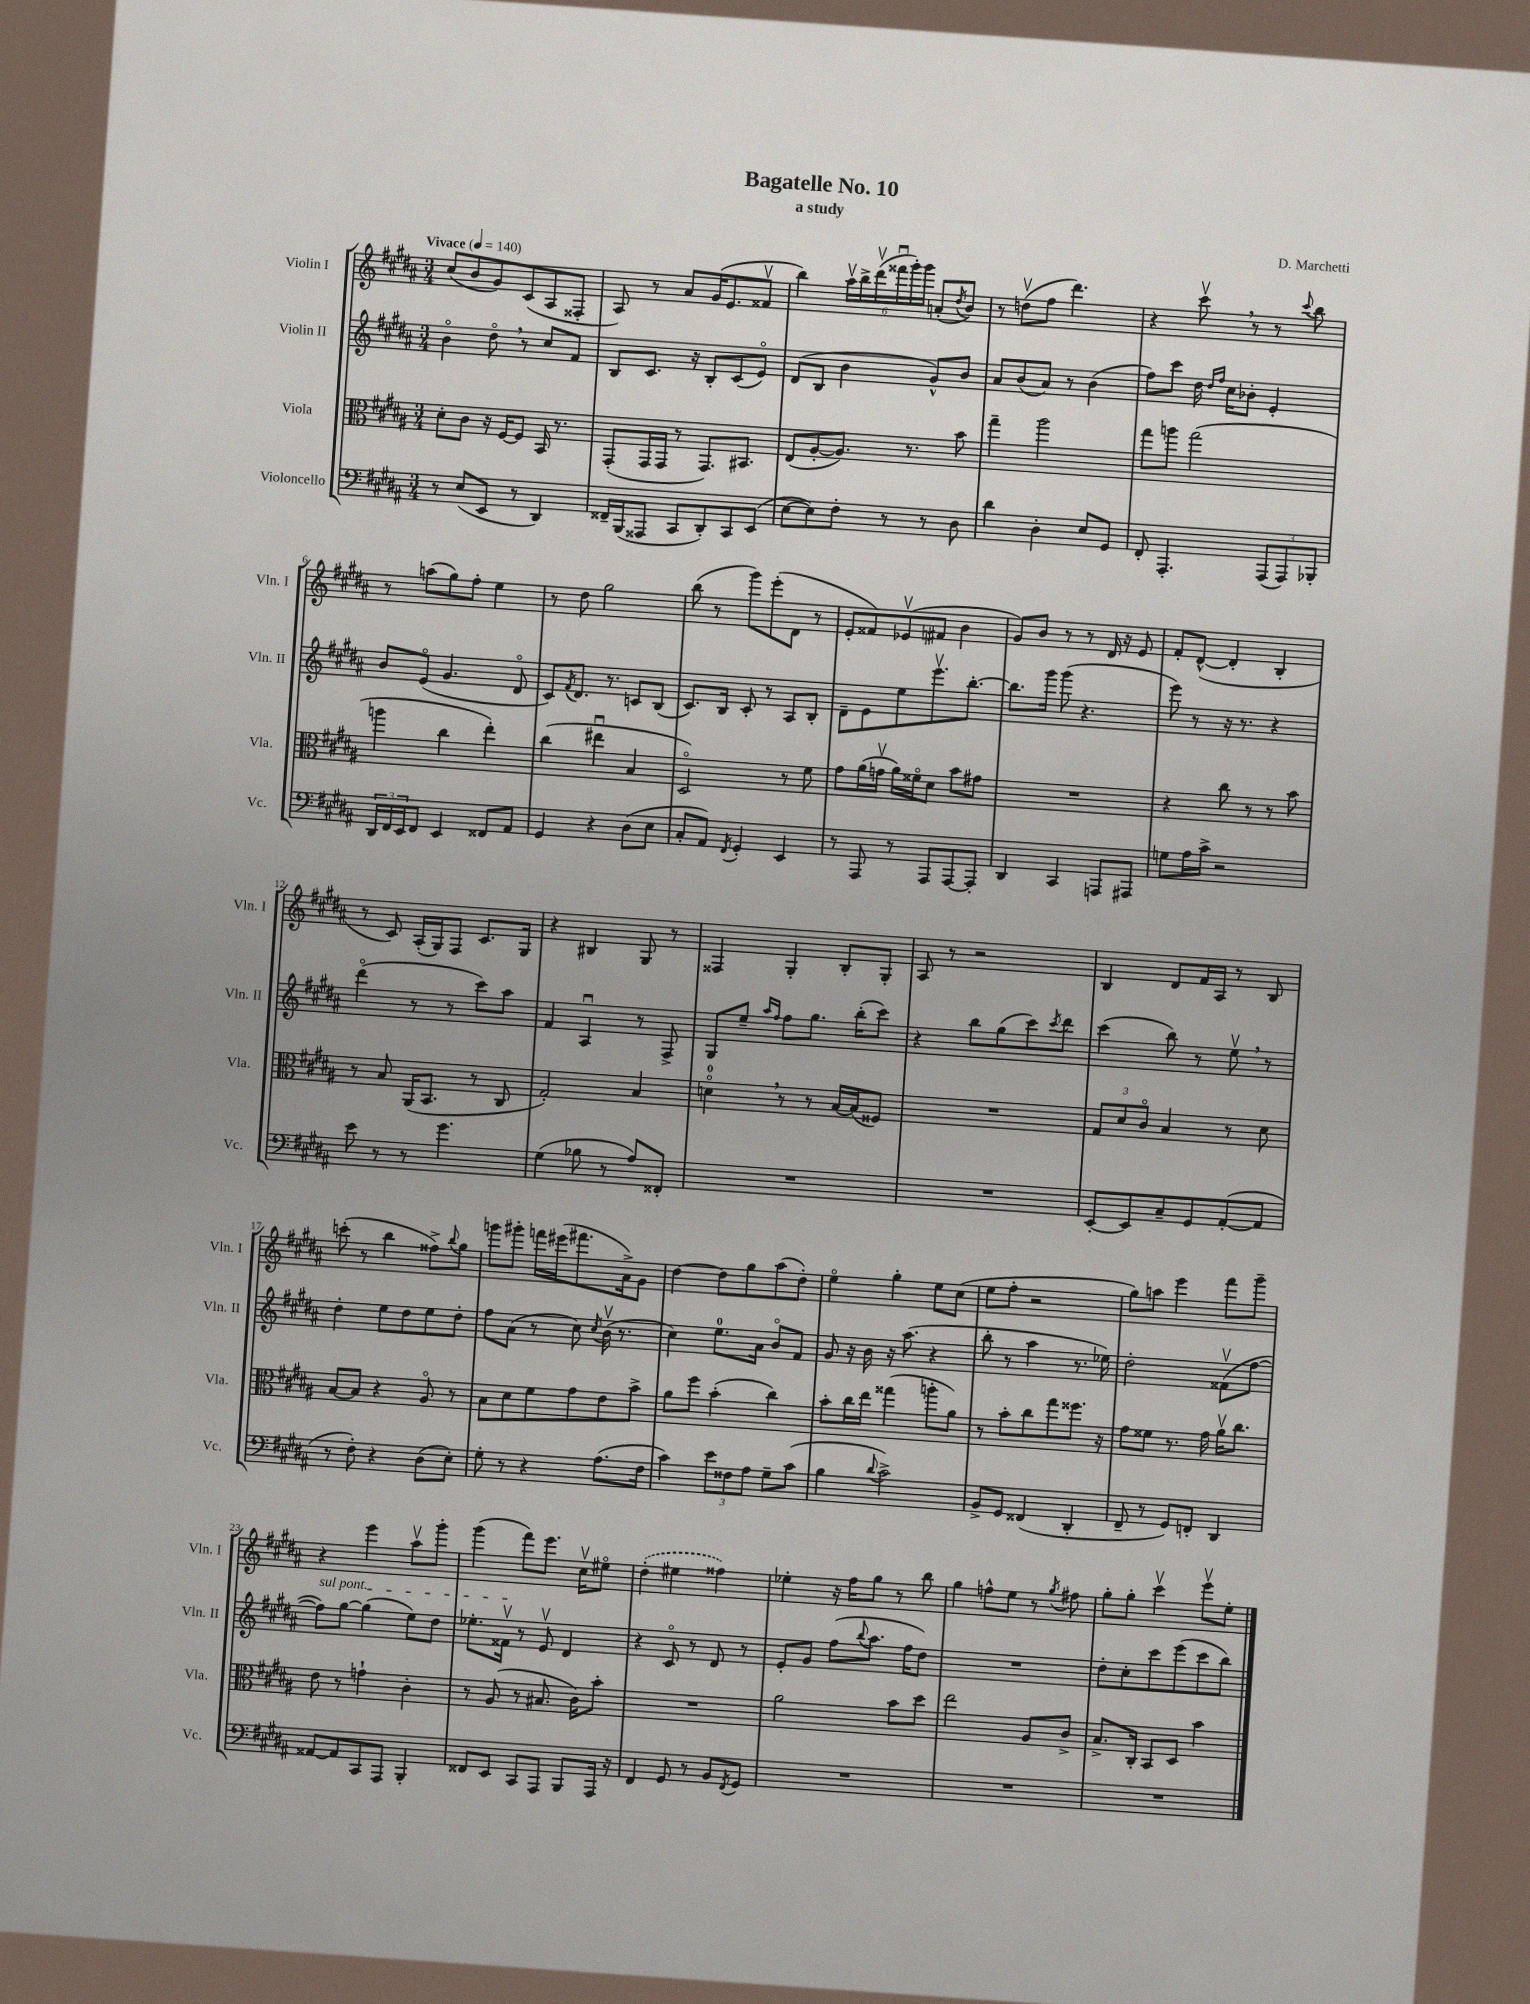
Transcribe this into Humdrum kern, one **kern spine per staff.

**kern	**kern	**kern	**kern
*staff4	*staff3	*staff2	*staff1
*clefF4	*clefC3	*clefG2	*clefG2
*k[f#c#g#d#a#]	*k[f#c#g#d#a#]	*k[f#c#g#d#a#]	*k[f#c#g#d#a#]
*M3/4	*M3/4	*M3/4	*M3/4
*MM140	*MM140	*MM140	*MM140
8r	8d#'	4bo	(8cc#
(8E	8c#	.	8b
8EE	16r	8dd#o	8g#)
.	[16F#	.	.
8r	8F#]	8r	(8c#
4DD#)	16BB	8cc#	8A#
.	8.r	.	.
.	.	8f#	8F##'
=	=	=	=
16FF##~	(8GG#'	8B	8A#)
(16BBB	.	.	.
8AAA##	16GG#	8.c#	8r
.	16GG#	.	.
8CC#	8r	.	8a#
.	.	16r	.
8DD#')	8.GG#)	8B'	(16g#
.	.	.	8.e
8CC#	.	(8c#	.
.	8.BB#	.	.
(8EE	.	8eo)	8f##v
=	=	=	=
[8E	(8E	(8d#	4bb)
8E])	[8A#'	8B	.
8F#'	8.A#])	4b	24aa#v
.	.	.	24bb^
.	.	.	(24ddd#v
8r	.	.	24fff##u
.	.	.	24ggg#')
.	8.r	.	.
.	.	.	24ggg#
8r	.	8g#^^)	(8a'
.	.	.	8qdd#
8D#	8b	8b	8b)
=	=	=	=
4d#	4gg#~	8a#	8r
.	.	(8b	(8ddv
4D#'	2aa#	8a#)	8ff#
.	.	8r	4.ddd#)
8E	.	(4b	.
8GG#	.	.	.
=	=	=	=
8FF#'	8gg#	8ff#)	4r
4.AAA#'	8aa	8ccc#	.
.	(2gg#	16dd#	8ccc#v
.	.	16qqdd#	.
.	.	16qqff#	.
.	.	16cc#	.
.	.	8b-'	8r
(12AAA#	.	4e'	8r
12AAA#)	.	.	.
.	.	.	8qqccc#
.	.	.	8bb
12BBB-'	.	.	.
=	=	=	=
24DD#	4aa	8b	8r
24FF#	.	.	.
24EE	.	.	.
8FF#	.	(8eo	(8aa
4EE	4cc#	4.g#	8gg#)
.	.	.	8ff#'
8FF##	4ee')	.	4ee
8AA#	.	8d#o	.
=	=	=	=
4GG#	(4cc#	8c#)	8r
.	.	8qf#	.
.	.	8.d#	8dd#
4r	4ee#u	.	2gg#
.	.	8.r	.
(8D#	4B	8c	.
8E	.	(8B	.
=	=	=	=
8C#'	2D#o)	8.c#)	(8bb
8AA#)	.	.	8r
.	.	16B	.
8qFF#	.	.	.
4GG#'	.	8c#'	8ggg#)
.	.	8r	(8eee'
4EE	8r	8A#	8d#
.	8f#	8B'	8r
=	=	=	=
8r	8g#	8d#~	8e'
8AAA#	(16a#	8e	8f##)
.	16gv	.	.
8r	16a#)	8ee	(8e-v
.	16f##o	.	.
8AAA#	8d#	8.eeev	8f#
[8AAA#	8b	.	4b
.	.	[8.bb'	.
8AAA#']	8g#	.	.
=	=	=	=
4DD#	2.r	8.bb]	8g#)
.	.	.	8b
.	.	16ggg#	.
4CC#	.	(8ggg#	8r
.	.	4.r	8r
8AAA	.	.	16d#
.	.	.	16r
8AAA#	.	.	8e
=	=	=	=
8G	4r	8eee)	8f#'
16A#	.	8r	([8d#^^
16c#^	.	.	.
2r	8cc#	16r	4d#']
.	.	8.r	.
.	8r	.	.
.	8r	4r	4B'
.	8b	.	.
=	=	=	=
8e	8r	(4ddd#o	8r
8r	8B	.	8c#)
8r	(16AA#	8r	(16A#'
.	8.BB	.	16G#)
4.g#	.	8r	8F#
.	8r	8ccc#)	8.c#
.	8C#	8aa#	.
.	.	.	16G#
=	=	=	=
(4G#	2G#')	4f#	4r
8B-	.	4A#u	4B#
8r	.	.	.
8A#)	4B	8r	8G#
8FF##'	.	8F#^	8r
=	=	=	=
2.r	4do	8G#	4F##
.	.	8ee~	.
.	.	16qqaa#	.
.	.	16qqff#	.
.	8r	8ff#	4G#'
.	8r	8.gg#	.
.	[16B	.	8B'
.	(16B]	(16bb'	.
.	8F##)	8ccc#)	8G#'
=	=	=	=
2.r	2.r	4r	8A#
.	.	.	8r
.	.	8bb	2r
.	.	(8gg#	.
.	.	8ccc#)	.
.	.	8qccc#	.
.	.	8ddd#	.
=	=	=	=
[8EE'	12G#	(4ccc#	4B
.	12d#	.	.
8EE]	.	.	.
.	12c#o	.	.
8C#~	4B	8bb)	8d#
8GG#	.	8r	16f#
.	.	.	16A#
([8AA#'	8r	8eev	8r
8AA#]	8d#	8r	8B
=	=	=	=
8r	[8B	4dd#'	(8ccc'
8F#')	8B]	.	8r
4r	4r	8ee	4bb
.	.	8dd#	.
(8D#	8A#o	8ee	8ff##^)
.	.	.	8qqbb
8E')	8r	8dd#'	8gg#
=	=	=	=
8G#'	8B	8ff#	8ggg
8r	8d#	(8a#	8ggg#'
4r	8f#	8r	16fff
.	.	.	(16eee#
.	8g#	8cc#)	8.fff#
.	.	8qcc#	.
(8.A#	8e	(16bv	.
.	.	8.r	16a#^)
.	8b^	.	8g#
16F#	.	.	.
=	=	=	=
4c#)	8a#	4cc#)	[4dd#
.	8ff#	.	.
12e	(4b'	8.ee	8dd#]
12F##	.	.	.
.	.	.	8gg#
12A#	.	.	.
.	.	16a#	.
8G#~	4cc#)	8bo	(8aa#
(8c#	.	8f#	8dd#')
=	=	=	=
4B	8b'	8g#	4eeo
.	16cc#	16r	.
.	16ee	16b	.
8qqd#	.	.	.
2c#^)	(4gg##	16r	4gg#'
.	.	(8.aa#	.
.	8aa'	4r	8ee
.	8a#)	.	(8cc#
=	=	=	=
8BB^	8r	8bb'	8ee
8GG#	8b'	8r	8ff#'
(4FF##	8cc#	4aa#	2r
.	8gg#	.	.
4DD#'	8.ff##	8.r	.
.	16r	16ee-)	.
=	=	=	=
8FF#~	8g#	2dd#'	8gg#)
8r	8f##	.	8aa
8GG#)	8.r	.	4eee
8FF'	.	.	.
.	16g#	.	.
4DD#	16a#v	(8f##v	8fff#
.	8.cc#	.	.
.	.	[8ff#	8ggg#~
=	=	=	=
[8AA##	8e	8ff#])	4r
8AA##]	8r	[8gg#	.
8CC#	4g`	(4gg#]	4eee
8AAA#	.	.	.
4BBB'	4c#'	8ee)	8aa#v
.	.	8dd#	8ggg#'
=	=	=	=
8FF##	8r	8.ee-'	(4ggg#
8EE	(8A#	.	.
.	.	16f##v	.
8CC#	8r	8r	8fff#)
8AAA#	8.B#	8ev	8.eee
8BBB	.	4d#	.
.	16c#)	.	16cc#v
16AAA#	8b'	.	8ee#o
16r	.	.	.
=	=	=	=
4FF#	2.r	4r	(4dd#'
8GG#	.	8c#o	4ee#
8r	.	8r	.
8BB	.	8d#	4ff##)
8qFF#	.	.	.
8GG#	.	8r	.
=	=	=	=
2.r	2a#	8e'	4ee-'
.	.	8g#	.
.	.	(8ff#	16r
.	.	.	16ff#
.	.	8qqbb	.
.	.	8.aa#	8gg#
.	8b	.	8r
.	.	16ff#	.
.	8dd#	8dd#)	8bb
=	=	=	=
2.r	2ee	2.r	4gg#
.	.	.	8ff^^
.	.	.	8ee
.	8A#	.	8r
.	.	.	8qgg#
.	8c#^	.	8ff#
=	=	=	=
2.r	8.B^	8dd#'	8gg#'
.	.	8cc#'	8gg#'
.	16C#'	.	.
.	8BB	8ccc#	4ccc#v
.	8D#	(8eee	.
.	4b	8ccc#	8eeev
.	.	8bb)	8ee'
==	==	==	==
*-	*-	*-	*-
